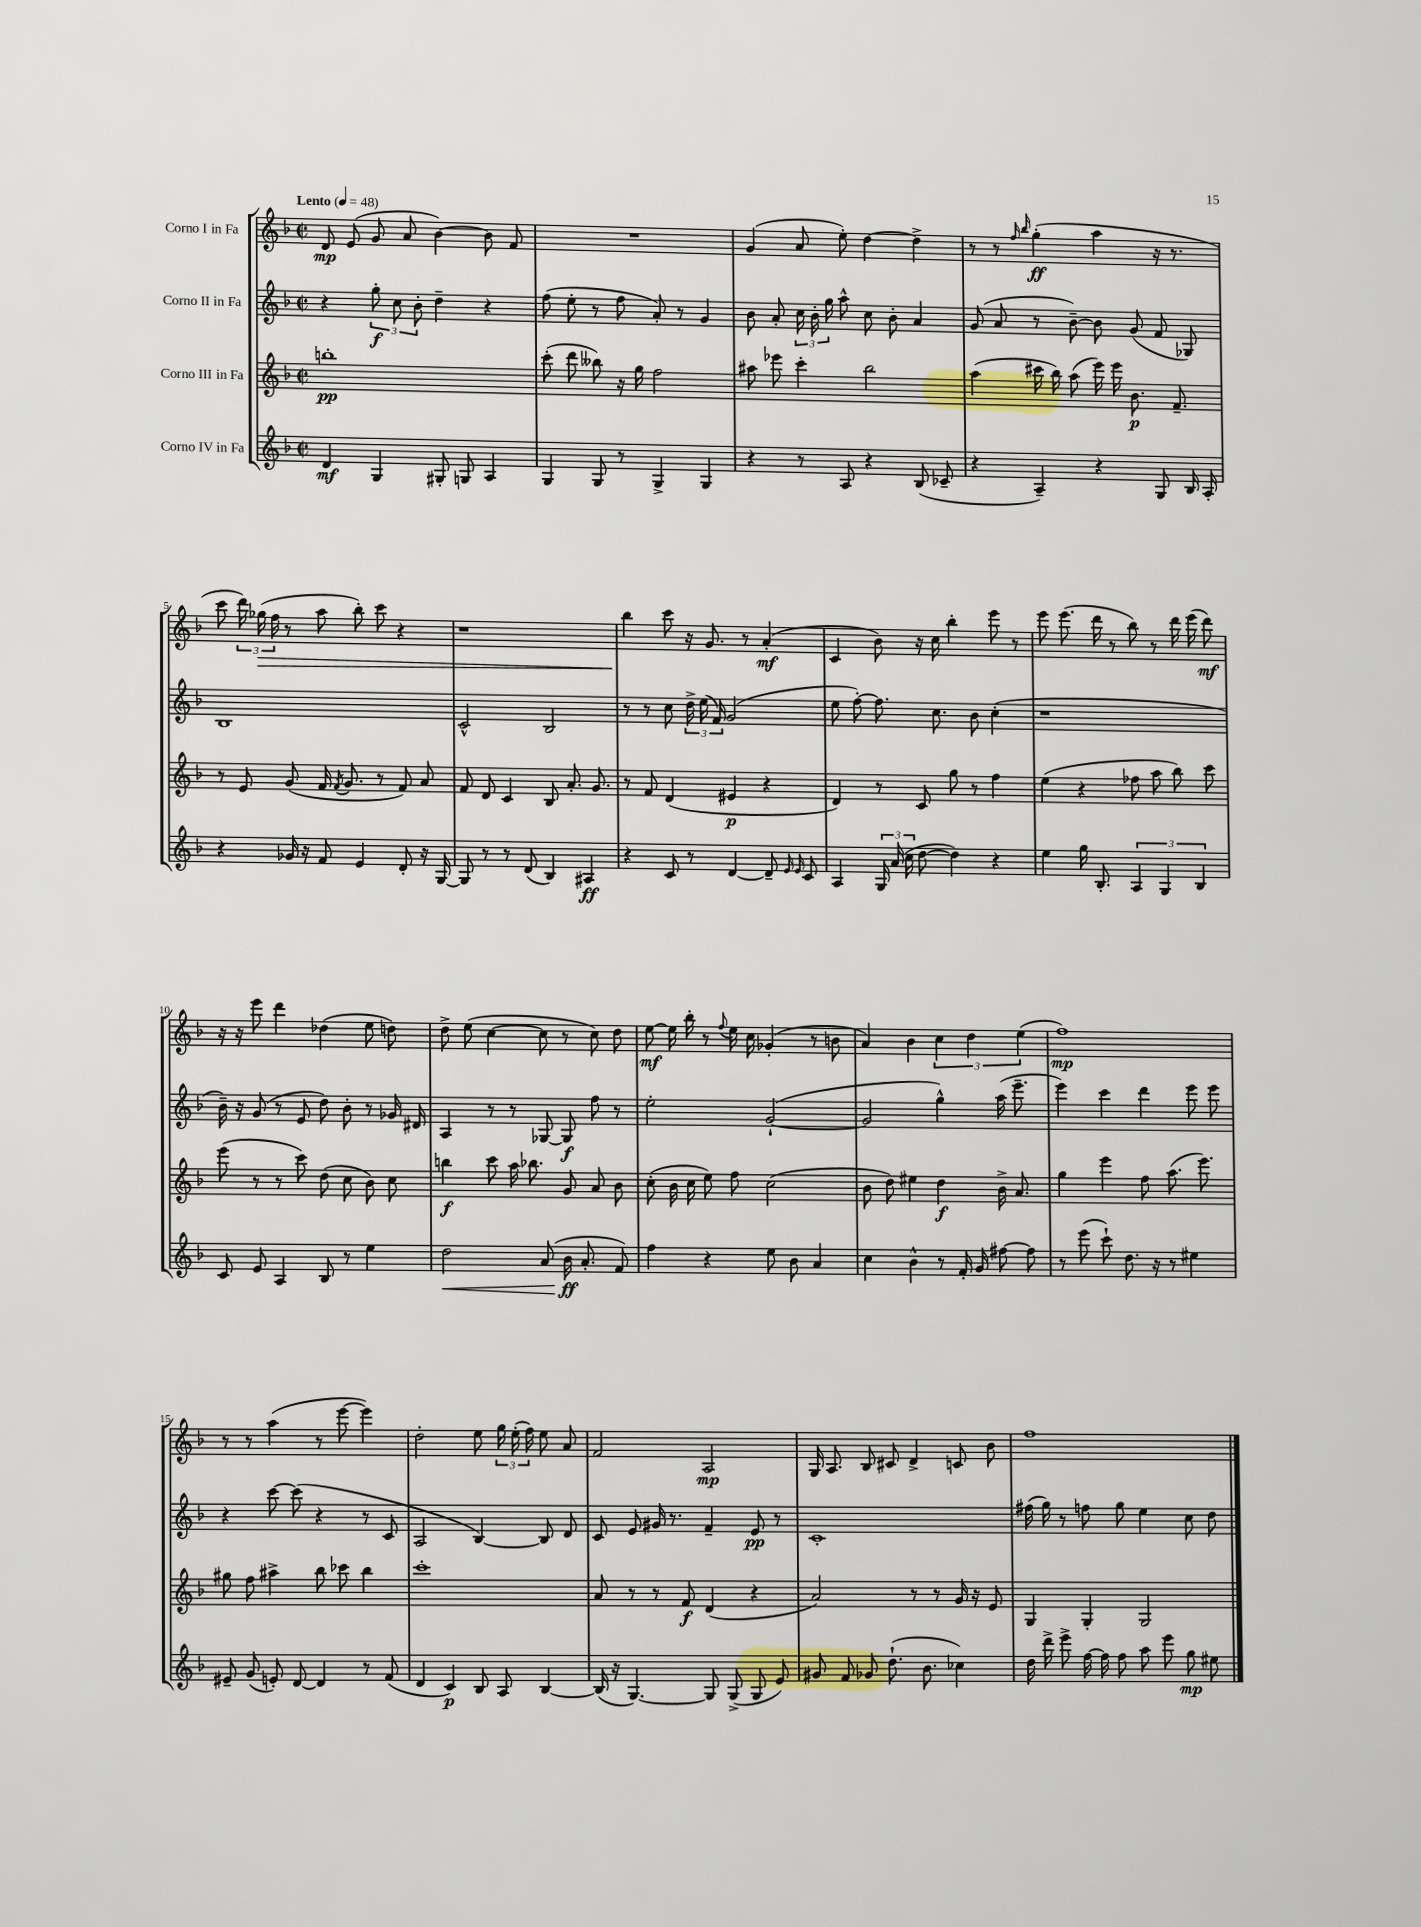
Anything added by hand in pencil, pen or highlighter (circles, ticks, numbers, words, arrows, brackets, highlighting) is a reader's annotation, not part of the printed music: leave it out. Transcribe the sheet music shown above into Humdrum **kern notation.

**kern	**kern	**kern	**kern
*staff4	*staff3	*staff2	*staff1
*clefG2	*clefG2	*clefG2	*clefG2
*k[b-]	*k[b-]	*k[b-]	*k[b-]
*M2/2	*M2/2	*M2/2	*M2/2
*met(c|)	*met(c|)	*met(c|)	*met(c|)
*MM48	*MM48	*MM48	*MM48
4d/	1bb'	4r	8d/
.	.	.	(8e/
4G/	.	12gg'\	8g/
.	.	12cc\	.
.	.	.	8a/
.	.	12b-'\	.
8G#'/	.	4dd~\	[4b-\)
8G/	.	.	.
4A/	.	4r	8b-\]
.	.	.	8f/
=	=	=	=
4G/	(8ccc'\	(8ff\	1r
.	8ddd\	8ee'\	.
8G/	8bb--\)	8r	.
8r	16r	8ff\	.
.	16gg\	.	.
4G^/	2ff\	8a'/)	.
.	.	8r	.
4G/	.	4g/	.
=	=	=	=
4r	8aa#\	8b-\	(4g/
.	8eee-\	8a'/	.
8r	4ccc'\	24cc\	8a/
.	.	24b-'\	.
.	.	24gg\	.
8A/	.	8aa^^\	8ee'\)
4r	2bb-\	8cc\	[4dd\
.	.	8b-'\	.
(8B-/	.	4a/	4dd^\]
8c-~/	.	.	.
=	=	=	=
4r	(4aa\	(8g/	8r
.	.	8a/	8r
.	.	.	16qqff/
.	.	.	16qqbb-/
4A~/)	16ccc#\	8r	(4gg'\
.	16bb-\)	.	.
.	(8aa\	[8b-~\)	.
4r	16eee\)	8b-\]	4aa\
.	16eee\	.	.
.	8.b-\	(8g/	.
8G/	.	8f/	16r
.	8.f~/	.	8.r
16B-/	.	8G-/)	.
16A'/	.	.	.
=	=	=	=
4r	8r	1B-	8ccc\
.	8e/	.	24ddd\)
.	.	.	(24gg-\
.	.	.	24ff\
16g-/	(8g/	.	8r
16r	.	.	.
8f/	16f/	.	8aa\
.	8qf/	.	.
.	8.g/	.	.
4e/	.	.	8bb-'\)
.	8r	.	8ccc\
8d'/	8f/)	.	4r
16r	8a/	.	.
[16G/	.	.	.
=	=	=	=
8G/]	8f/	2c^^/	1r
8r	8d/	.	.
8r	4c/	.	.
(8d/	.	.	.
4B-/)	8B-/	2B-/	.
.	8.a'/	.	.
4A#/	.	.	.
.	8.g/	.	.
=	=	=	=
4r	8r	8r	4bb-\
.	8f/	8r	.
8c/	(4d/	8cc\	8ccc\
8r	.	24dd^\	16r
.	.	(24ee\	.
.	.	.	8.g/
.	.	24f/)	.
[4d/	4e#/	(2g/	.
.	.	.	8r
8d~/]	4r	.	(4a'/
16qqe/	.	.	.
16qqe/	.	.	.
8c/	.	.	.
=	=	=	=
4A/	4d/)	8ee\	4c/
.	.	[8ff'\)	.
24G/	8r	8.ff\]	8b-\)
(24a/	.	.	.
24cc\	.	.	.
[8dd\	8c/	.	16r
.	.	8.cc\	16cc\
4dd\])	8gg\	.	4bb-'\
.	8r	8b-\	.
4r	4ff\	(4cc'\	8eee\
.	.	.	8r
=	=	=	=
4ee\	(4ee\	1r	8eee\
.	.	.	(8.eee\
16gg\	4r	.	.
8.B-'/	.	.	16ddd\
.	.	.	8r
6A/	8ff-\	.	8bb-\)
.	8aa\	.	8r
6G/	.	.	.
.	8bb-\)	.	16ddd\
.	.	.	(16eee\
6B-/	.	.	.
.	8ccc\	.	8ddd\)
=	=	=	=
8c/	(8eee\	16b-~\)	16r
.	.	16r	16r
8e/	8r	(8g/	8eee\
4A/	8r	8r	4ddd\
.	8ccc\)	8e/	.
8B-/	(8dd\	8dd\)	(4dd-\
8r	8cc\	8b-'\	.
4ee\	8b-\)	8r	8ee\
.	8cc\	16g-/	8dd\)
.	.	16d#/	.
=	=	=	=
2dd\	4bb\	4A/	8dd^\
.	.	.	(8ee\
.	8ccc\	8r	[4cc\
.	16aa\	8r	.
.	8.bb-\	.	.
(8a/	.	[8G-/	8cc\]
16b-\	8g/	8G-/]	8r
8.a'/	.	.	.
.	8a/	8ff\	8cc\)
8f/)	8b-\	8r	8dd\
=	=	=	=
4ff\	(8cc'\	2ee'\	[8ee\
.	16b-\	.	16ee\]
.	16cc\	.	16bb-'\
4r	8ee\)	.	8r
.	.	.	8qqff/
.	8ff\	.	16ee\
.	.	.	16cc\
8ee\	(2cc\	([2g`/	(4g-'/
8b-\	.	.	.
4a/	.	.	8r
.	.	.	8b\
=	=	=	=
4cc\	8b-\	2g/]	4a/)
.	8dd\)	.	.
4b-^^\	4ee#\	.	4b-\
8r	4dd\	4gg^^\)	6cc\
16f'/	.	.	.
.	.	.	6dd\
16g/	.	.	.
[8ff#\	16b-^\	(16aa\	.
.	8.a/	8.eee~\	.
.	.	.	(6ee\
8ff#\]	.	.	.
=	=	=	=
8r	4gg\	4eee\)	1ff)
(8eee\	.	.	.
8ccc`\)	4eee\	4ccc\	.
8.dd\	.	.	.
.	8ff\	4ddd\	.
16r	.	.	.
8r	(8.aa\	.	.
4ee#\	.	8eee\	.
.	8.eee\)	.	.
.	.	8eee\	.
=	=	=	=
8e#~/	8gg#\	4r	8r
(8g/	8ff\	.	8r
8e'/)	4aa#^\	[8ccc\	(4aa\
[8d/	.	(8ccc\]	.
4d/]	8bb-\	4r	8r
.	8ccc-\	.	[8eee\
8r	4bb-\	8r	4eee\])
(8f/	.	8c/	.
=	=	=	=
4d/	1ccc'	2A/	2dd'\
4c/)	.	.	.
8B-/	.	[4B-/)	8ee\
8A/	.	.	24gg\
.	.	.	(24ee'\
.	.	.	24ff\)
[4B-/	.	8B-/]	8ee\
.	.	8d/	8a/
=	=	=	=
(16B-/]	8a/	8c/	2f/
16r	.	.	.
[4.G/)	8r	8e/	.
.	8r	16g#/	.
.	.	8.r	.
.	8f/	.	.
8G/]	(4d/	4f~/	2A/
(8G^/	.	.	.
8G/	4r	8e/	.
8e/)	.	8r	.
=	=	=	=
8g#/	2a/)	1c'	16G/
.	.	.	8.A/
8f/	.	.	.
8g-/	.	.	8B-/
(8.dd`\	.	.	8c#/
.	8r	.	4d^/
8.b-\	.	.	.
.	8r	.	.
4cc-\)	16g/	.	8c/
.	16r	.	.
.	8e/	.	8b-\
=	=	=	=
16dd\	4G/	(16ff#\	1ff
16ddd^\	.	16gg\)	.
8eee^\	.	8r	.
[16ff\	4G'/	8ff\	.
16ff\]	.	.	.
8ff\	.	8gg\	.
8aa\	2G/	4ee\	.
8eee\	.	.	.
8gg\	.	8cc\	.
8ee#\	.	8dd\	.
==	==	==	==
*-	*-	*-	*-
